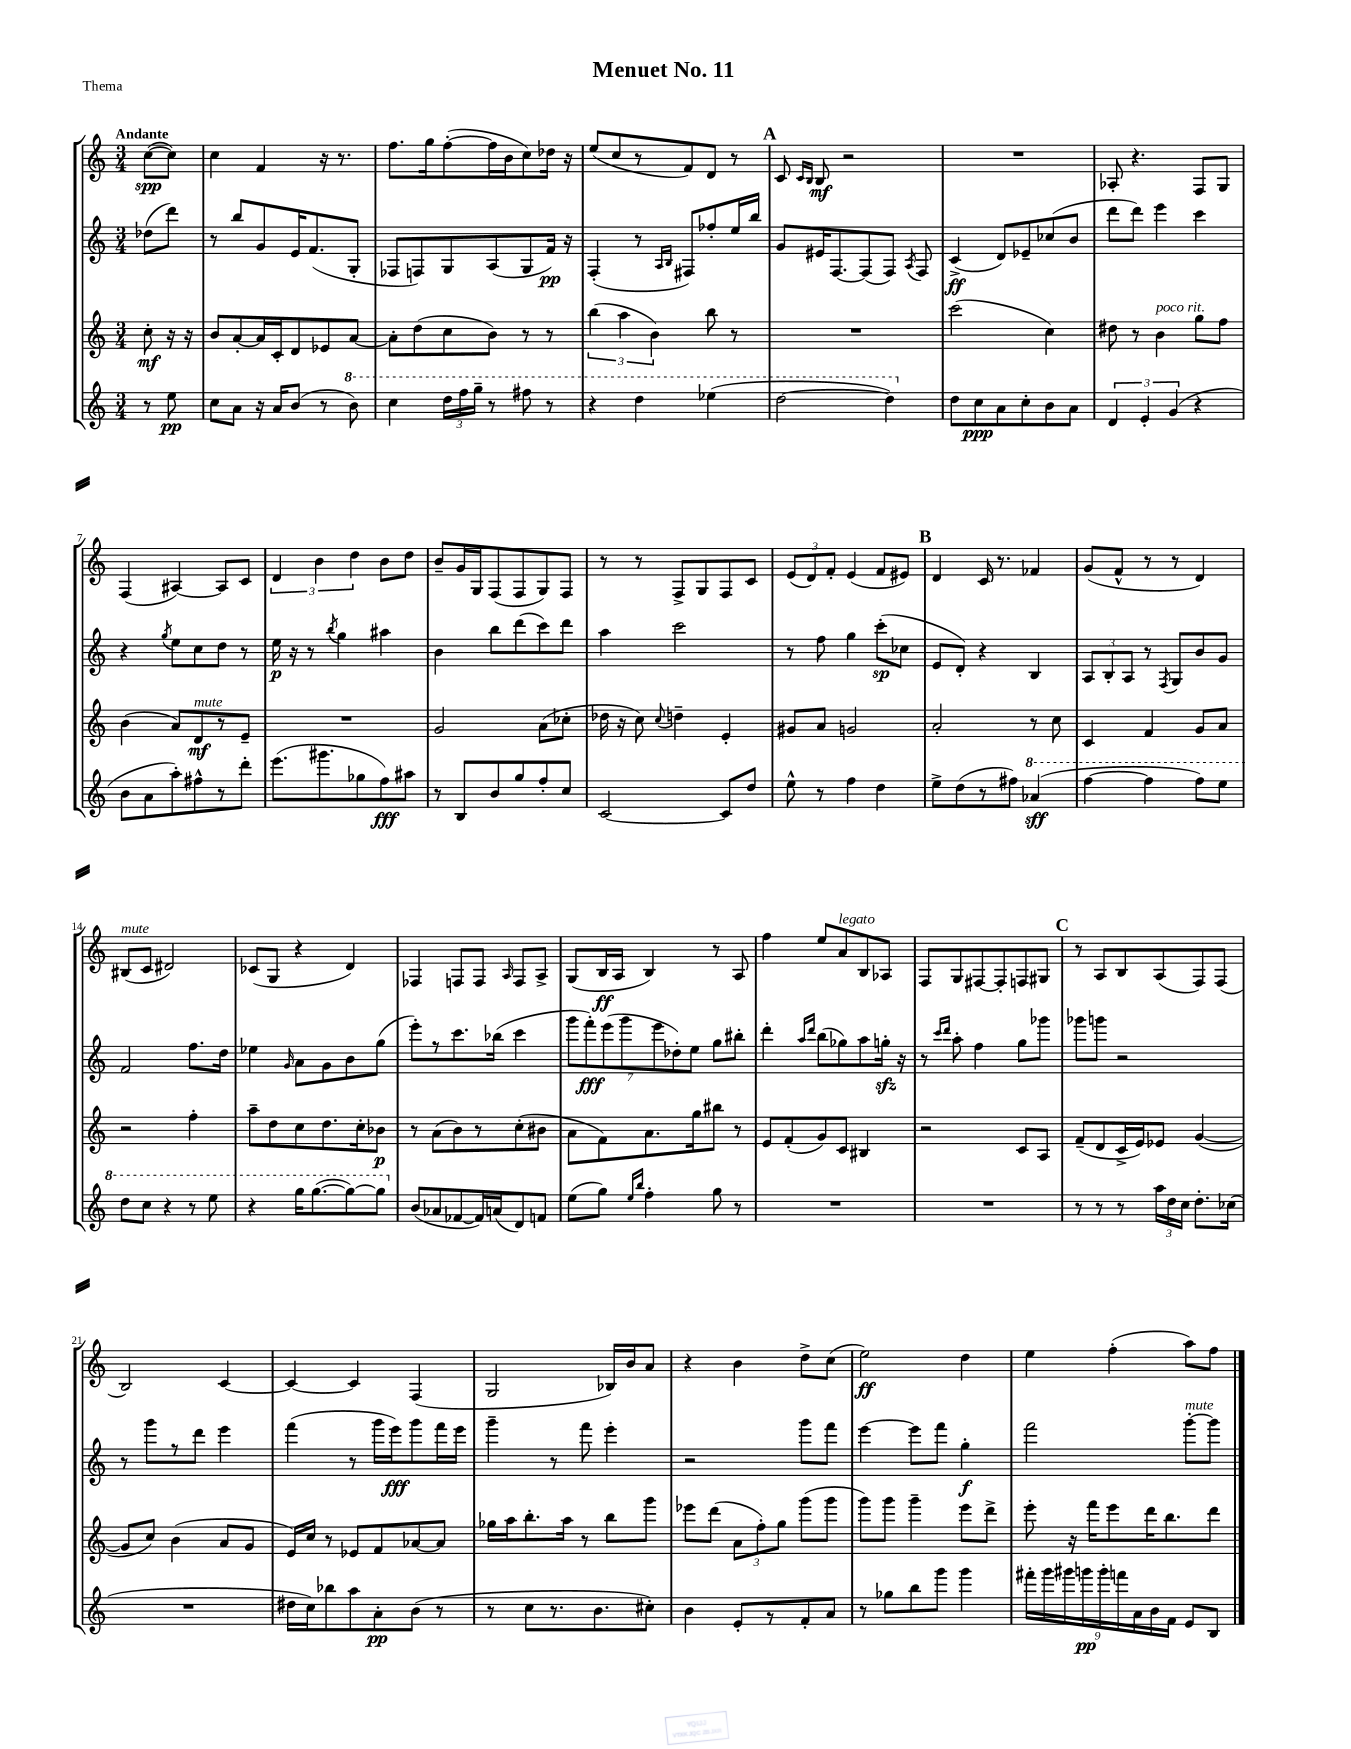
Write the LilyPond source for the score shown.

\header { title = "Menuet No. 11" piece = "Thema" }
<<
\new StaffGroup <<
\new Staff = "s0" {
    \clef treble \key c \major \numericTimeSignature \time 3/4 \partial 4 \tempo "Andante"
    \autoBeamOff c''8[~\spp( c''8]) |
    c''4 f'4 r16 r8. |
    f''8.[ g''16 f''8~-.( f''16 b'16 c''8) des''16] r16 |
    e''8[( c''8 r8 f'8) d'8] r8 |
    \mark \markup { \bold "A" } c'8 \grace { c'16[ b16] } b8\mf r2 |
    R2. |
    aes8-. r4. f8[ g8] |
    f4( ais4~) ais8[ c'8] |
    \tuplet 3/2 { d'4 b'4 d''4 } b'8[ d''8] |
    b'8[-- g'16 g16 f8( f8 g8) f8] |
    r8 r8 f8[-> g8 f8 c'8] |
    \tuplet 3/2 { e'8[( d'8) f'8]-. } e'4( f'8[ eis'8]) |
    \mark \markup { \bold "B" } d'4 c'16 r8. fes'4 |
    g'8[( f'8]-^ r8 r8 d'4) |
    bis8[^\markup { \italic "mute" }( c'8] dis'2) |
    ces'8[( g8] r4 d'4) |
    fes4 f8[ f8] \grace { a16 } f8[ a8]-> |
    g8[( b16\ff a16] b4) r8 a8 |
    f''4 e''8[ a'8^\markup { \italic "legato" } b8 aes8] |
    f8[ g8 fis8~ fis8-. f8 gis8] |
    \mark \markup { \bold "C" } r8 a8[ b8 a8( f8) f8]( |
    b2) c'4~ |
    c'4~ c'4 f4( |
    g2 bes16[) b'16 a'8] |
    r4 b'4 d''8[-> c''8]( |
    e''2\ff) d''4 |
    e''4 f''4-.( a''8[) f''8] \bar "|." |
}
\new Staff = "s1" {
    \clef treble \key c \major \numericTimeSignature \time 3/4 \partial 4
    \autoBeamOff des''8[( d'''8]) |
    r8 b''8[ g'8 e'16 f'8.( g8]-. |
    fes8[ f8) g8 a8( g8 f'16]\pp) r16 |
    f4-.( r8 \grace { a16[ b16] } fis8[) fes''8-. e''16 b''16] |
    \mark \markup { \bold "A" } g'8[ eis'16 f8.~ f8( f8]) \acciaccatura { a8 } f8 |
    c'4->\ff( d'8[) ees'8-- ces''8( b'8] |
    d'''8[ d'''8]) e'''4 c'''4 |
    r4 \acciaccatura { g''8 } e''8[ c''8 d''8] r8 |
    e''16\p r16 r8 \acciaccatura { b''8 } g''4 ais''4 |
    b'4 b''8[ d'''8( c'''8) d'''8] |
    a''4 c'''2 |
    r8 f''8 g''4 c'''8[-.\sp( ces''8] |
    \mark \markup { \bold "B" } e'8[ d'8]-.) r4 b4 |
    \tuplet 3/2 { a8[ b8-. a8] } r8 \acciaccatura { f8 } g8[ b'8 g'8] |
    f'2 f''8.[ d''16] |
    ees''4 \grace { g'16 } a'8[ g'8 b'8 g''8]( |
    e'''8[-.) r8 c'''8. bes''16]( c'''4 |
    \tuplet 7/4 { g'''8[ f'''8-.\fff) e'''8( g'''8 e'''8 des''8-.) e''8] } g''8[ bis''8]-. |
    d'''4-. \grace { a''16[ d'''16] } b''8[( ges''8) a''8 g''16]-.\sfz r16 |
    r8 \grace { c'''16[ d'''16] } a''8-. f''4 g''8[ ges'''8] |
    \mark \markup { \bold "C" } ges'''8[ g'''8] r2 |
    r8 g'''8[ r8 d'''8] e'''4 |
    f'''4( r8 g'''16[ e'''16\fff) g'''8 f'''16 e'''16] |
    g'''4-- r8 f'''8 e'''4-. |
    r2 g'''8[ f'''8] |
    e'''4~ e'''8[ f'''8] g''4-.\f |
    f'''2 g'''8[~-.^\markup { \italic "mute" } g'''8] \bar "|." |
}
\new Staff = "s2" {
    \clef treble \key c \major \numericTimeSignature \time 3/4 \partial 4
    \autoBeamOff c''8-.\mf r16 r16 |
    b'8[ a'8~-. a'16 c'16-. d'8 ees'8 a'8]~ |
    a'8[-. d''8( c''8 b'8]) r8 r8 |
    \tuplet 3/2 { b''4( a''4 b'4) } b''8 r8 |
    \mark \markup { \bold "A" } R2. |
    c'''2( c''4) |
    dis''8 r8 b'4^\markup { \italic "poco rit." } g''8[ f''8] |
    b'4( a'8[) d'8\mf^\markup { \italic "mute" } r8 e'8]-- |
    R2. |
    g'2 a'8[( ces''8]-. |
    des''16 r16 c''8) \appoggiatura { c''8 } d''4-- e'4-. |
    gis'8[ a'8] g'2 |
    \mark \markup { \bold "B" } a'2-. r8 c''8 |
    c'4 f'4 g'8[ a'8] |
    r2 f''4-. |
    a''8[-- d''8 c''8 d''8. c''16-. bes'8]\p |
    r8 a'8[( b'8) r8 c''8-.( bis'8] |
    a'8[ f'8) a'8. g''16 bis''8] r8 |
    e'8[ f'8-.( g'8) c'8] bis4 |
    r2 c'8[ a8] |
    \mark \markup { \bold "C" } f'8[--( d'8 c'16-> e'16) ees'8] g'4~( |
    g'8[ c''8]) b'4( a'8[ g'8] |
    e'16[) c''16] r8 ees'8[ f'8 aes'8~ aes'8] |
    ges''16[ a''16 b''8.-. a''16] r8 b''8[ g'''8] |
    ees'''8[ d'''8]( \tuplet 3/2 { a'8[ f''8-.) g''8] } g'''8[( g'''8] |
    g'''8[) g'''8] g'''4-- e'''8[ d'''8]-> |
    e'''8-. r16 f'''16[ e'''8 d'''16 b''8. d'''8] \bar "|." |
}
\new Staff = "s3" {
    \clef treble \key c \major \numericTimeSignature \time 3/4 \partial 4
    \autoBeamOff r8 e''8\pp |
    c''8[ a'8] r16 a'16[ b'8]( r8 \ottava #1 b''8) |
    c'''4 \tuplet 3/2 { d'''16[ f'''16 g'''16]-- } r8 fis'''8 r8 |
    r4 d'''4 ees'''4( |
    \mark \markup { \bold "A" } d'''2~ d'''4) \ottava #0 |
    d''8[ c''8\ppp a'8 c''8-. b'8 a'8] |
    \tuplet 3/2 { d'4 e'4-. g'4( } r4 |
    b'8[ a'8 a''8-.) fis''8-^ r8 d'''8]-. |
    e'''8.[( gis'''8. ges''8 f''8\fff) ais''8] |
    r8 b8[ b'8 g''8 f''8-. c''8] |
    c'2~ c'8[ d''8] |
    e''8-^ r8 f''4 d''4 |
    \mark \markup { \bold "B" } e''8[-> d''8( r8 fis''8]) \ottava #1 aes''4\sff( |
    f'''4~ f'''4 f'''8[) e'''8] |
    d'''8[ c'''8] r4 r8 e'''8 |
    r4 g'''16[ g'''8.~( g'''8~) g'''8] \ottava #0 |
    b'8[( aes'8 fes'8~ fes'16) a'16( d'8) f'8] |
    e''8[( g''8]) \grace { e''16[ b''16] } f''4-. g''8 r8 |
    R2. |
    R2. |
    \mark \markup { \bold "C" } r8 r8 r8 \tuplet 3/2 { a''16[ d''16 c''16] } d''8.[-. ces''16]( |
    R2. |
    dis''16[ c''16) bes''8 a''8 a'8-.\pp b'8]( r8 |
    r8 c''8[ r8. b'8. cis''8]-.) |
    b'4 e'8[-. r8 f'8-. a'8] |
    r8 ges''8[ b''8 g'''8] g'''4 |
    \tuplet 9/8 { fis'''16[-. g'''16 gis'''16 g'''16\pp g'''16-. f'''16 a'16 b'16 f'16] } e'8[ b8] \bar "|." |
}
>>
>>
